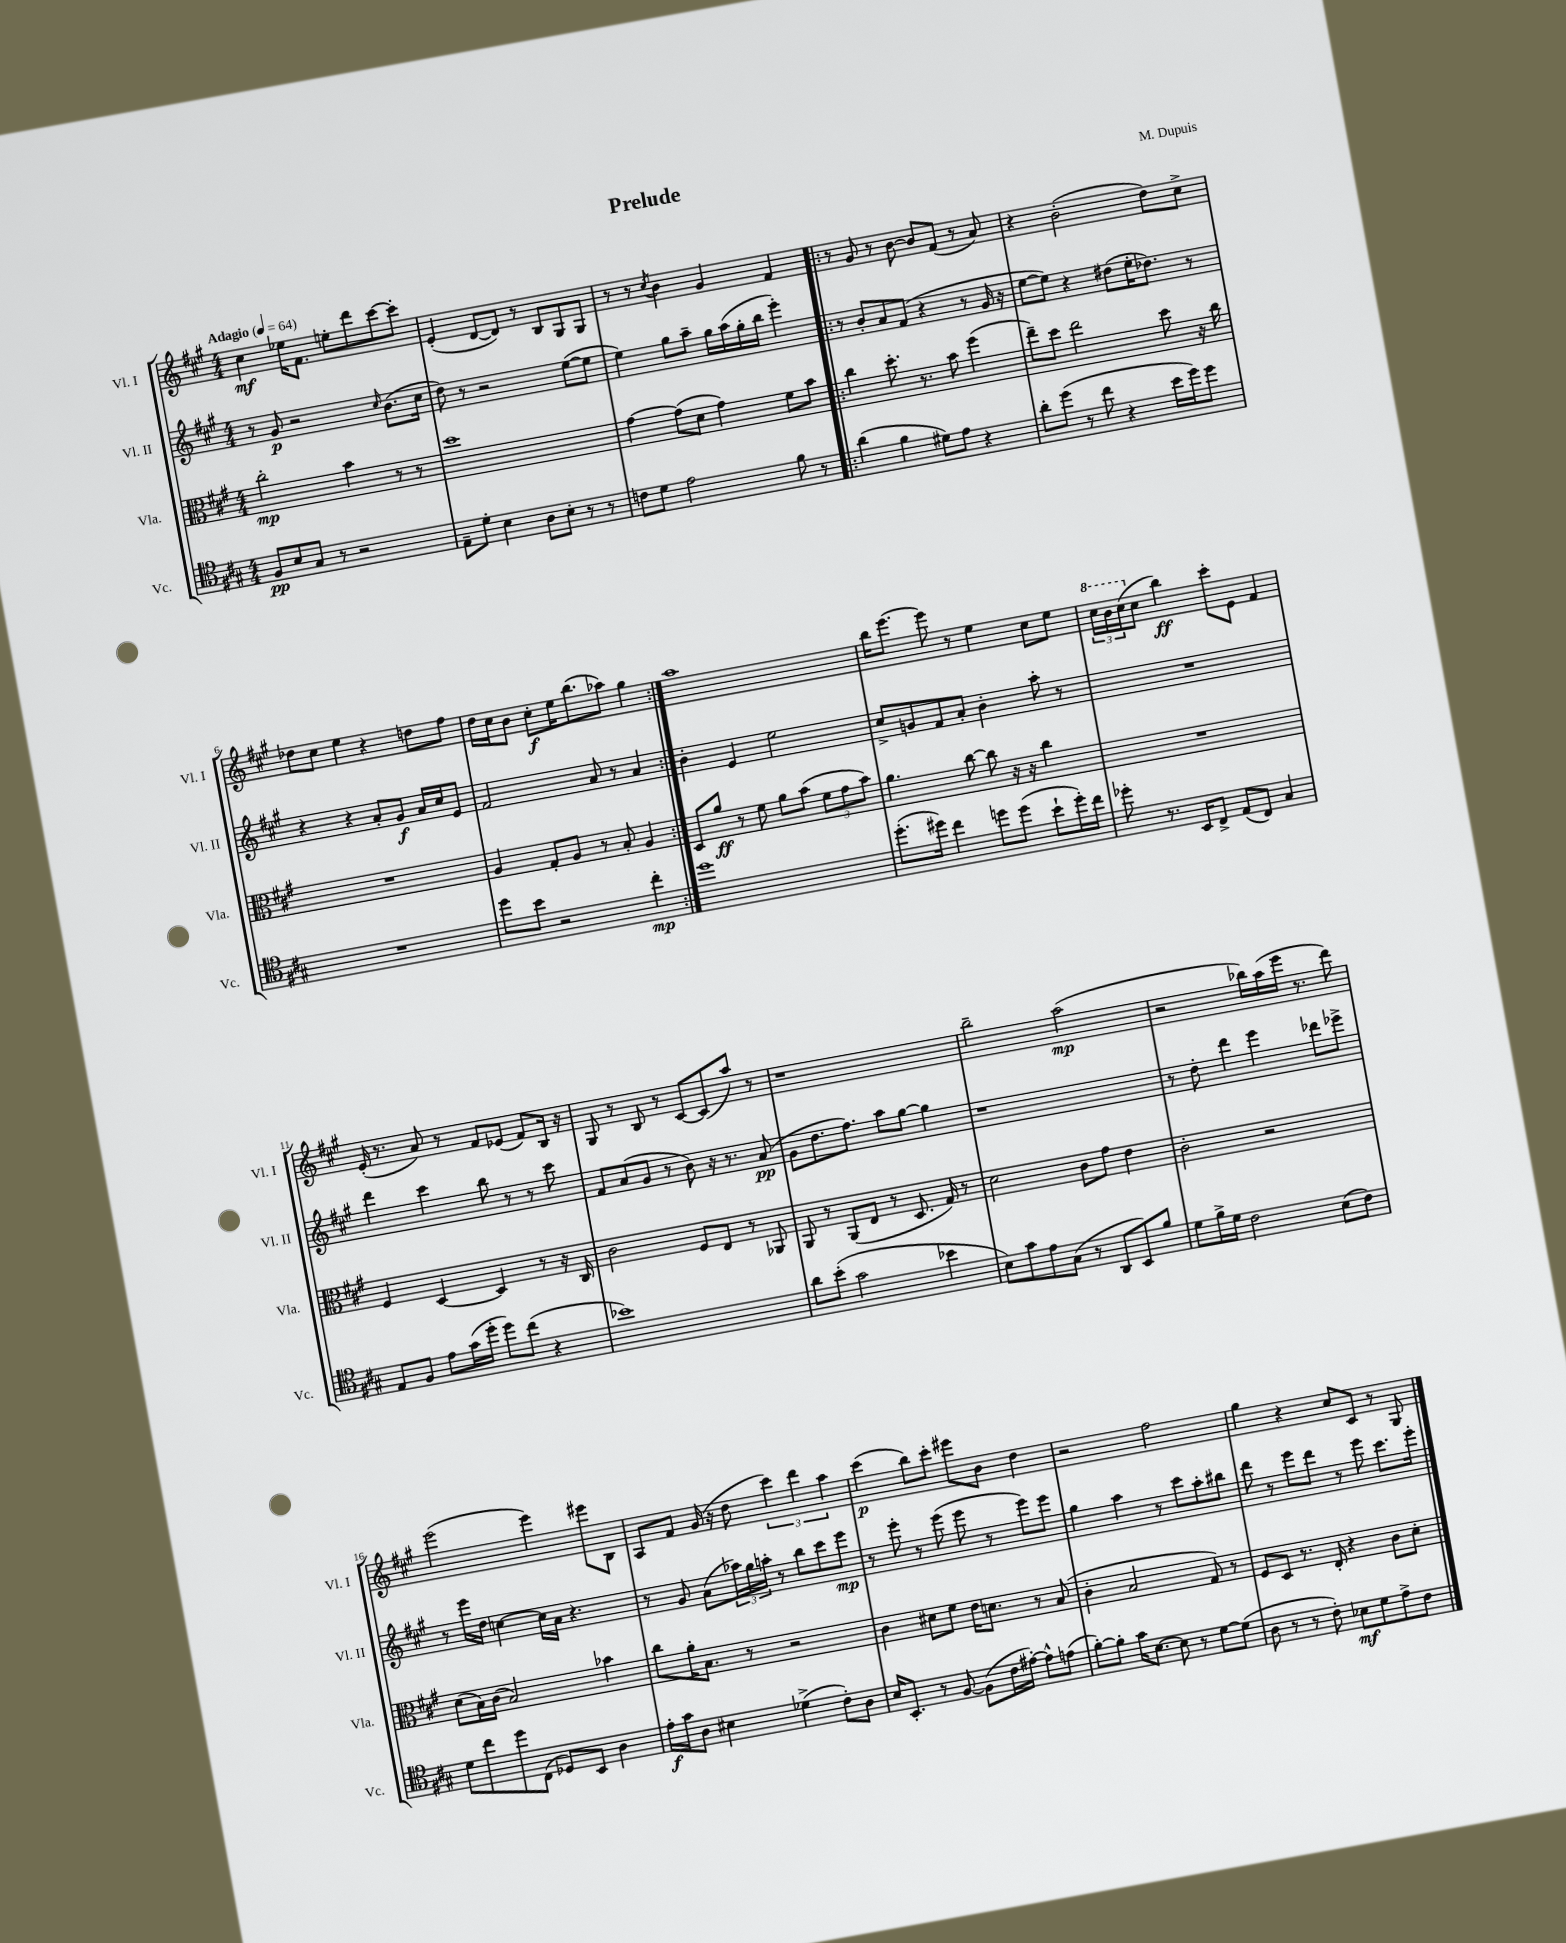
\header { title = "Prelude" composer = "M. Dupuis" }
<<
\new StaffGroup <<
\new Staff = "s0" \with { instrumentName = "Vl. I" shortInstrumentName = "Vl. I" } {
    \clef treble \key a \major \numericTimeSignature \time 4/4 \tempo "Adagio" 4 = 64
    cis''4\mf ees''16 fis'8. e''8-. d'''8 cis'''8~ cis'''8-. |
    e'4-.( d'8~ d'8) r8 b8 gis8 gis8 |
    r8 r8 \acciaccatura { cis''8 } b'4 gis'4 fis'4 |
    \repeat volta 2 { r8 gis'8 r8 b'8~ b'8 fis'8( r8 a'8) |
    r4 b'2-.( d''8) cis''8-> |
    des''8 cis''8 e''4 r4 d''8 fis''8 |
    d''16 cis''16 b'8 cis''8-.\f e''16 b''8.( aes''8) gis''4 | }
    a''1 |
    b''16 e'''8.~ e'''8 r8 e''4 cis''8 e''8 |
    \tuplet 3/2 { \ottava #1 cis'''16 b''16 cis'''16( \ottava #0 } cis''8 b''4\ff) cis'''8-. e'8 fis'4 |
    e'16-.( r8. a'8) r8 fis'8 ees'8( fis'8) b16 r16 |
    gis8 r8 b8 r8 cis'8~ cis'8( a''8) r8 |
    r1 |
    b''2-- a''2\mp( |
    r2 bes''16) a''16( e'''16 r8. d'''8) |
    e'''2( e'''4) eis'''8 b8 |
    a8 fis'8 gis'16( r16 d''8 \tuplet 3/2 { cis'''4) d'''4 a''4 } |
    cis'''4\p( b''8) cis'''8-. eis'''8 b'8 d''4 |
    r2 fis''2 |
    gis''4 r4 cis''8 cis'8 r8 gis8 \bar "|." |
}
\new Staff = "s1" \with { instrumentName = "Vl. II" shortInstrumentName = "Vl. II" } {
    \clef treble \key a \major \numericTimeSignature \time 4/4
    r8 gis'8\p r2 \grace { cis''16 } b'8.( cis''16 |
    d''8) r8 r2 e''8~( e''8 |
    e''4) gis''8 a''8-- gis''16 a''16( gis''16-. b''16 e'''4-.) |
    \repeat volta 2 { r8 b'8-. a'8 fis'8( r4 r8 gis'16 r16 |
    e''8~ e''8) r4 dis''8( e''16-. des''8.) r8 |
    r4 r4 a'8-. gis'8\f a'16 cis''16 e'8 |
    fis'2 a'8 r8 a'4 | }
    b'4-. e'4 e''2 |
    cis''8-> g'8 fis'8 a'8-. b'4-. a''8-. r8 |
    R1 |
    d'''4 cis'''4 b''8 r8 r8 cis'''8 |
    fis'8 a'8( gis'8 r8 b'8) r16 r8. a'8\pp( |
    gis'8 d''8. fis''8.) a''8 gis''8~ gis''4 |
    r1 |
    r8 d''8-. d'''4 e'''4 des'''8 ees'''8-> |
    r8 e'''16 d''16 c''4~ c''16 a'16 r4. |
    r8 gis'8 a'8( \tuplet 3/2 { aes''16) gis''16 a''16-. } r8 b''8 cis'''8 e'''8\mp |
    r8 e'''8-. r8 e'''8( e'''8 r8 e'''8) e'''8 |
    gis''4 a''4 r8 cis'''8 a''8-. bis''8 |
    d'''8 r8 e'''8 d'''8 r8 e'''8 cis'''8. e'''16-. \bar "|." |
}
\new Staff = "s2" \with { instrumentName = "Vla." shortInstrumentName = "Vla." } {
    \clef alto \key a \major \numericTimeSignature \time 4/4
    cis''2-.\mp b'4 r8 r8 |
    d''1 |
    gis'4~ gis'8( d'8 gis'4) fis'8 b'8 |
    \repeat volta 2 { cis''4 d''8.-. r8. b'8 fis''4( |
    e''8--) d''8 e''2 d''8 r16 cis''16 |
    R1 |
    a4 gis8-. a8 r8 b8-. a4 | }
    d8 a'8\ff r8 fis'8 a'8 b'8( \tuplet 3/2 { fis'8 gis'8 b'8) } |
    a'4. cis''8~ cis''8 r16 r16 cis''4 |
    R1 |
    fis4 d4~ d4 r8 r16 cis16 |
    cis'2 fis8 e8 r8 aes,8 |
    a,8 r8 a,8( e8 r8 d8. gis16) r8 |
    d'2 cis'8 gis'8 e'4 |
    cis'2-. r2 |
    d'8( b16) cis'16( b2) bes'4 |
    cis''8 a'16-. b8. r8 r2 |
    cis'4 dis'8 fis'8 e'16 d'8. r8 b8( |
    cis'4-. b2 gis8) r8 |
    fis8 d8 r8. e16-. r4 cis'8 d'8-. \bar "|." |
}
\new Staff = "s3" \with { instrumentName = "Vc." shortInstrumentName = "Vc." } {
    \clef tenor \key a \major \numericTimeSignature \time 4/4
    fis8\pp b8 gis8 r8 r2 |
    e8-- d'8-. b4 a8 b8-. r8 r8 |
    c'8 d'8 e'2 fis'8 r8 |
    \repeat volta 2 { a'4( fis'4 dis'8) e'8 r4 |
    a'8-. d''8( r8 cis''8 r4 b'16 d''16) d''8 |
    R1 |
    d''8 b'8 r2 cis''4-.\mp | }
    d''1 |
    d''8.-.( dis''16) cis''4 d''8 d''8( b'8-! d''16-.) cis''16 |
    des''8-. r8. b,16 cis8-> e8( cis8) gis4 |
    e8 fis8 e'8 gis'16( d''16-. d''8) cis''8( r4 |
    bes'1) |
    a'8 b'8-.( gis'2 bes'4 |
    b8) gis'8 e'8 gis8( r8 a,8 b,8) fis'8 |
    d'8 fis'16-> d'16 cis'2 b8( cis'8) |
    d'8 cis''8 d''8 cis8( des8) b,8 a4 |
    e'16-.\f gis'16 a8 bis4 des'4->( cis'8-.) a8 |
    b16 b,8.-. r8 fis8~ fis8( cis'16 eis'16~-.) eis'8-^ e'8( |
    fis'8~-.) fis'8-. gis'16 b8.~ b8 r8 d'8~ d'8( |
    a8 r8 r8 cis'8-.) bes8\mf d'8 e'8-> cis'8 \bar "|." |
}
>>
>>
